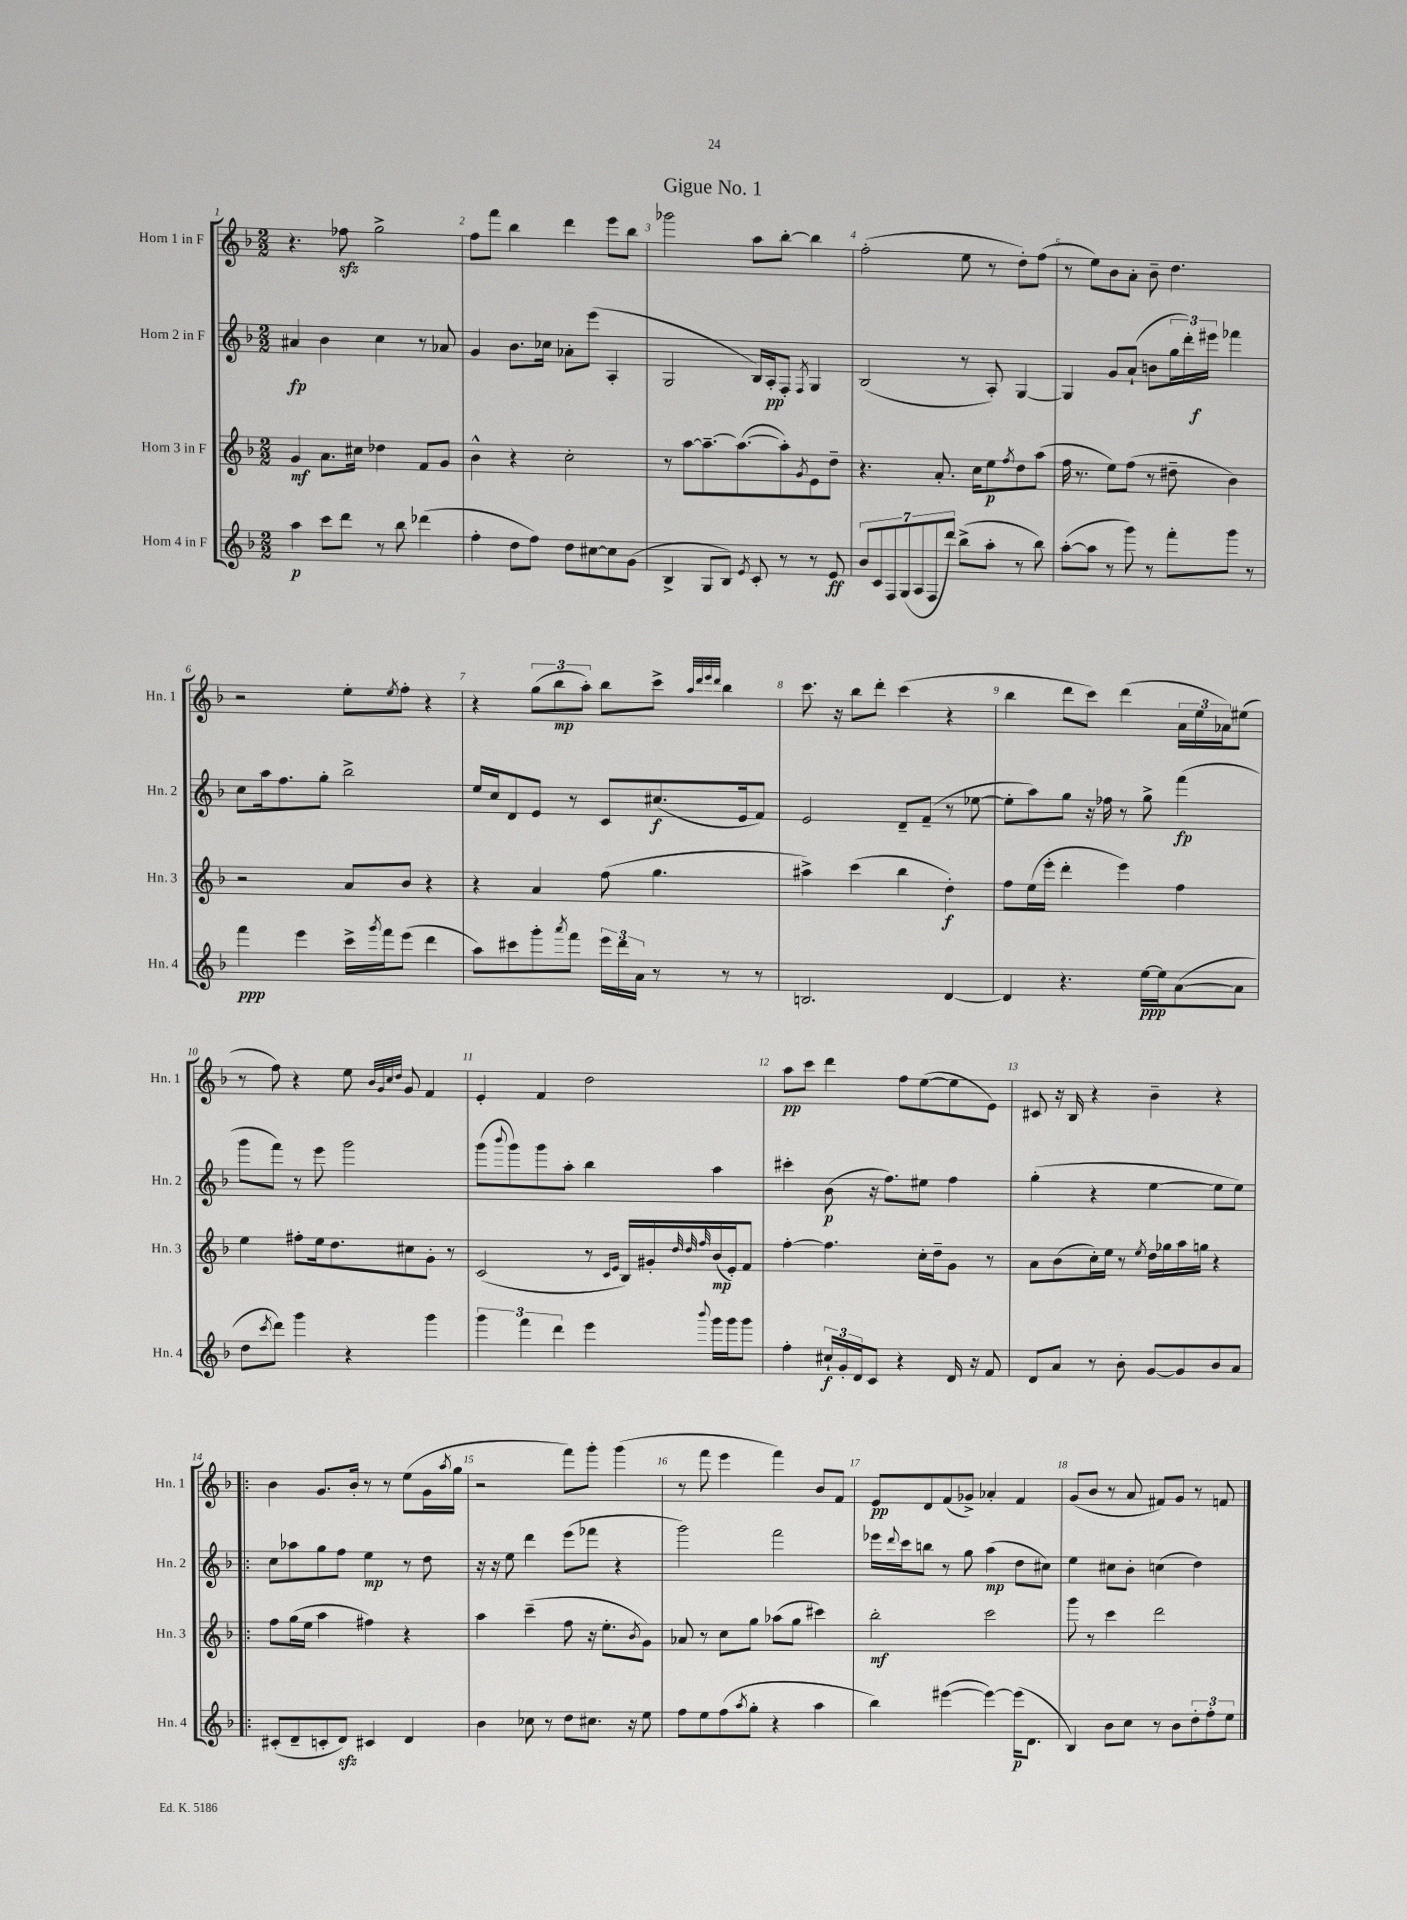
\header { title = "Gigue No. 1" }
<<
\new StaffGroup <<
\new Staff = "s0" \with { instrumentName = "Horn 1 in F" shortInstrumentName = "Hn. 1" } {
    \clef treble \key f \major \numericTimeSignature \time 2/2
    r4. fes''8\sfz g''2-> |
    f''8 f'''8 bes''4 d'''4 e'''8 bes''8 |
    ges'''2 a''8 bes''8~-. bes''4 |
    f''2-.( e''8 r8 d''8-.) f''8( |
    r8 e''8) bes'8 a'8-. bes'8-- d''4. |
    r2 e''8-. \acciaccatura { e''8 } f''8-. r4 |
    r4 \tuplet 3/2 { g''8( bes''8\mp a''8-.) } bes''8 c'''8-> \grace { a''32 d'''32 e'''32 d'''32 } bes''4 |
    c'''8. r16 bes''8 d'''8-. c'''4( r4 |
    bes''4 d'''8 c'''8) d'''4( \tuplet 3/2 { a'16 e''16 aes'16) } eis''8( |
    r8 f''8) r4 e''8 \grace { bes'32 g'32 c''32 d''32 } g'8 f'4 |
    e'4-. f'4 d''2 |
    a''8\pp c'''8 d'''4 f''8 e''8~( e''8 e'8) |
    cis'8 r16 bes16 r4 bes'4-- r4 |
    \bar ".|:" bes'4 g'8. bes'16-. r8 r8 e''8( g'16 \acciaccatura { a''8 } g''16 |
    r2 f'''8) g'''8-. g'''4( |
    r8 f'''8 e'''4 f'''4) bes'8 f'8 |
    e'8\pp d'8 f'8( ges'8->) aes'4-. f'4 |
    g'8( bes'8 r8 a'8 fis'8) g'8 r8 f'8 \bar "|." |
}
\new Staff = "s1" \with { instrumentName = "Horn 2 in F" shortInstrumentName = "Hn. 2" } {
    \clef treble \key f \major \numericTimeSignature \time 2/2
    ais'4\fp bes'4 c''4 r8 aes'8 |
    g'4 bes'8. ces''16 aes'8-. e'''8( a4-. |
    g2 bes16) a16-.\pp f8-. \acciaccatura { f8 } g4 |
    bes2( r8 a8-.) g4~ |
    g4 g'8 a'8-!( b'8 \tuplet 3/2 { g''16 d'''16-.) eis'''16\f } fes'''4 |
    c''8 a''16 f''8. g''8-. bes''2-> |
    e''16 c''16 d'8 e'8 r8 c'8 cis''8.\f( e'16 f'8) |
    e'2 d'8-- f'8--( r8 ees''8~ |
    ees''8-. a''8) g''8 r16 fes''16 r8 g''8-> f'''4\fp( |
    g'''8 f'''8) r8 e'''8 g'''2 |
    g'''8( \appoggiatura { bes'''8 } g'''8) g'''8 a''8-. bes''4 a''4 |
    cis'''4-. bes'8\p( r16 f''8.) eis''8 f''4 |
    g''4-.( r4 e''4~ e''8 e''8) |
    \bar ".|:" c''8 aes''8 g''8 f''8 e''4\mp r8 d''8 |
    r16 r16 e''8 d'''4 e'''8( fes'''8 r4 |
    g'''2) f'''2 |
    ees'''16 \appoggiatura { d'''8 } c'''16 b''8 r8 g''8 a''4\mp( d''8 cis''8) |
    e''4 cis''8 bes'8-. c''4( d''4) \bar "|." |
}
\new Staff = "s2" \with { instrumentName = "Horn 3 in F" shortInstrumentName = "Hn. 3" } {
    \clef treble \key f \major \numericTimeSignature \time 2/2
    g'4\mf a'8. cis''16 des''4 f'8 g'8 |
    bes'4-^ r4 c''2-. |
    r8 a''8~ a''8.~-- a''8.~( a''8-.) \acciaccatura { g'8 } e'8 d''8-- |
    r4. a'8.-. c''16 e''8\p \acciaccatura { f''8 } d''8 a''8( |
    f''16 r8. e''8) f''8( r8 dis''8-- bes'4) |
    r2 a'8 bes'8 r4 |
    r4 a'4 f''8( g''4. |
    ais''4->) c'''4( bes''4 d''4-.\f) |
    f''8 e''16( e'''16-. d'''4-. e'''4) f''4 |
    e''4 fis''8-. e''16 d''8. cis''8 g'8-. r8 |
    c'2( r8 \grace { c'16 e'16 } bes16) gis'16-. \grace { d''32 d''32 f''32 } bes'16\mp( e'16-.) f'8 |
    f''4~-. f''4. c''16-. d''16-- g'8 r8 |
    a'8 bes'8( c''16-.) e''16 r8 \acciaccatura { e''8 } d''16 ges''16 a''16 g''16 r4 |
    \bar ".|:" f''8 g''16( e''16 a''4 fis''4) r4 |
    a''4 c'''4--( f''8 r16 e''8.-. \acciaccatura { bes'8 } g'8) |
    aes'8 r8 c''8 g''8 aes''8( g''8 cis'''4) |
    bes''2-.\mf c'''2 |
    g'''8 r8 c'''4 d'''2 \bar "|." |
}
\new Staff = "s3" \with { instrumentName = "Horn 4 in F" shortInstrumentName = "Hn. 4" } {
    \clef treble \key f \major \numericTimeSignature \time 2/2
    a''4\p c'''8 d'''8 r8 bes''8 des'''4( |
    f''4-. d''8 f''8) d''8 cis''8~ cis''8 g'8( |
    bes4-> g8 bes8) \acciaccatura { e'8 } c'8-. r8 r8 e'8\ff |
    \tuplet 7/4 { bes'8 c'8 f8 g8( a8 f8 d'''8) } bes''8->( a''8-. r8 bes''8) |
    a''8~-.( a''8 r8 g'''8) r8 f'''8-. g'''8 r8 |
    f'''4\ppp e'''4 c'''16-> \acciaccatura { g'''8 } f'''16 e'''8( d'''4 |
    a''8) cis'''8 g'''8-. \acciaccatura { a'''8 } f'''8 \tuplet 3/2 { e'''16 d'''16 a'16 } r8 r8 r8 |
    b2. d'4~ |
    d'4 r4. e''16~\ppp e''16 a'8~( a'8 |
    d''8 \acciaccatura { c'''8 } d'''8) g'''4 r4 g'''4 |
    \tuplet 3/2 { g'''4 f'''4 d'''4 } e'''4 \appoggiatura { bes'''8 } g'''16 g'''16 g'''8 |
    f''4-. \tuplet 3/2 { cis''16-!\f g'16-. d'16 } c'8 r4 d'16 r16 f'8 |
    d'8 a'8 r8 bes'8-. g'8~ g'8 bes'8 a'8 |
    \bar ".|:" cis'8-.( d'8-- c'8-. d'8\sfz) cis'4 d'4 |
    bes'4 ces''8 r8 d''8 cis''8. r16 e''8 |
    f''8 e''8 f''8( \acciaccatura { a''8 } g''8-. r4 a''4 |
    bes''4) eis'''4~( eis'''4~) eis'''16\p( d'8. |
    bes4) bes'8 c''8 r8 bes'8 \tuplet 3/2 { d''8-. f''8-. e''8 } \bar "|." |
}
>>
>>
\layout { \context { \Score \override BarNumber.break-visibility = ##(#f #t #t) barNumberVisibility = #all-bar-numbers-visible } }
